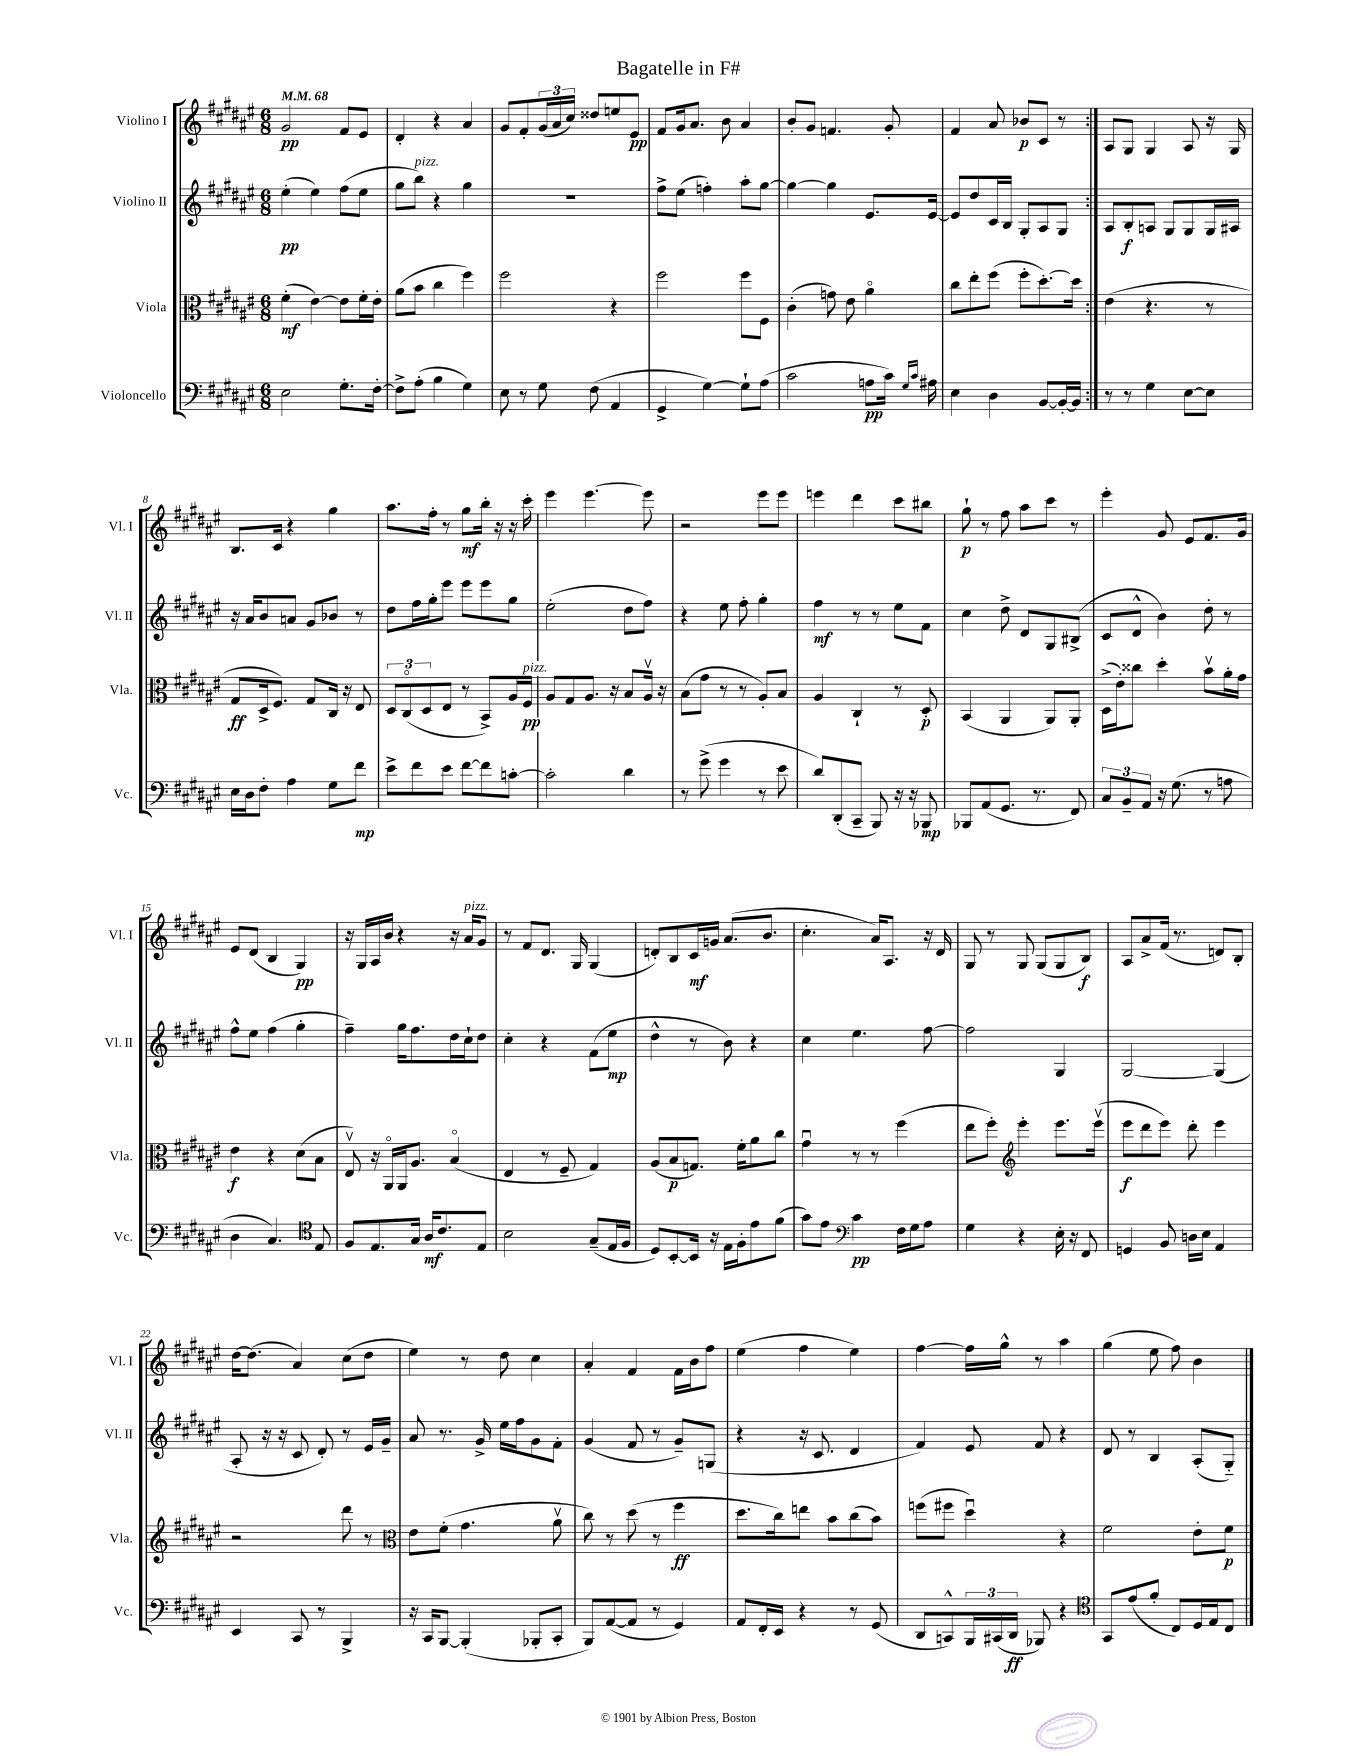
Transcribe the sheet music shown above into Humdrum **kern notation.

**kern	**kern	**kern	**kern
*staff4	*staff3	*staff2	*staff1
*clefF4	*clefC3	*clefG2	*clefG2
*k[f#c#g#d#a#e#]	*k[f#c#g#d#a#e#]	*k[f#c#g#d#a#e#]	*k[f#c#g#d#a#e#]
*M6/8	*M6/8	*M6/8	*M6/8
*MM68	*MM68	*MM68	*MM68
2E#	(4f#'	(4ee#'	2g#
.	[4e#)	4ee#)	.
8.G#'	8e#]	(8ff#	8f#
.	16f#'	8ee#	8e#
[16F#'	16e#'	.	.
=	=	=	=
8F#^]	(8a#	8gg#	4d#'
(8A#'	8b	8bb)	.
4B	4cc#	4r	4r
4G#)	4ff#)	4gg#	4a#
=	=	=	=
8E#	2ff#	2.r	8g#
8r	.	.	8f#'
8G#	.	.	(24g#
.	.	.	24a#
.	.	.	24cc#)
(8F#	.	.	8dd##
4AA#	4r	.	8ee
.	.	.	8e#
=	=	=	=
4GG#^	2ff#	8ff#^	8f#
.	.	(8ee#	16g#
.	.	.	8.a#
[4G#)	.	4ff')	.
.	.	.	8b
8G#`]	8ff#	8aa#'	4a#
(8A#	8F#	[8gg#	.
=	=	=	=
2c#	(4c#'	4gg#_	8b'
.	.	.	8g#
.	8g)	4gg#]	4.f
.	8e#	.	.
8A	4a#o	8.e#	.
16c#)	.	.	8g#'
16qqG#	.	.	.
16qqc#	.	.	.
16A#	.	[16e#	.
=	=	=	=
4E#	8cc#	8e#]	4f#
.	8ee#'	8dd#	.
4D#	(8ff#	16c#	8a#
.	.	16B	.
.	8ff#'	8G#'	8b-
[8BB	[8.dd#')	8A#	8c#
16BB'_	.	8G#	8r
16BB]	16dd#]	.	.
=:|!	=:|!	=:|!	=:|!
8r	(4e#	8A#	8A#
8r	.	8B'	8G#
4G#	4.r	8A	4G#
.	.	8G#	.
[8E#	.	8G#	8A#
8E#]	8r	16G#	16r
.	.	16A#	16G#
=	=	=	=
16E#	8G#	16r	8.B
16D#	.	16a#	.
8F#'	16D#^	8b	.
.	8.F#)	.	16c#
4A#	.	8a	4r
.	8G#	8g#	.
8G#	16C#	8b-	4gg#
.	16r	.	.
8f#	8E#	8r	.
=	=	=	=
8e#^	12D#	8dd#	8.aa#
.	(12C#o	.	.
8f#	.	16ff#	.
.	12D#	.	.
.	.	16gg#'	16ff#'
8e#	8E#	8eee#	8r
[8f#	8r	8eee#	8gg#
8f#]	8BB^)	8eee#	16bb'
.	.	.	16r
[8c'	16A#	8gg#	16r
.	16F#	.	16ccc#'
=	=	=	=
2c']	8A#	(2ee#'	4eee#
.	8G#	.	.
.	8.A#	.	[4.eee#
.	16r	.	.
4d#	8B	8dd#	.
.	16A#v	8ff#)	8eee#]
.	16r	.	.
=	=	=	=
8r	(8B	4r	2r
(8g#^	8g#	.	.
4g#	8r	8ee#	.
.	8r	8ff#'	.
8r	8A#')	4gg#'	8eee#
8e#	8B	.	8eee#
=	=	=	=
8d#)	4A#	4ff#	4eee
(8DD#'	.	.	.
8CC#~	4C#`	8r	4ddd#
8BBB)	.	8r	.
16r	8r	8ee#	8ccc#
16r	.	.	.
8BBB-	8D#'	8f#	8bb#
=	=	=	=
8BBB-	(4BB	4cc#	8gg#`
(8AA#	.	.	8r
8.GG#	4AA#	8dd#^	8ff#
.	.	8d#	8aa#
8.r	.	.	.
.	8AA#)	8G#	8ccc#
8FF#)	8AA#'	(8B#^	8r
=	=	=	=
12C#	(16D#^	8c#	4eee#'
.	16e#')	.	.
12BB~	.	.	.
.	8cc##	8d#^^	.
12AA#	.	.	.
16r	4dd#'	4b)	8g#
(8.G#	.	.	.
.	.	.	8e#
8r	8bv	8dd#'	8.f#
8A	16a#'	8r	.
.	16g#	.	16g#
=	=	=	=
4D#	4e#	8ff#^^	8e#
.	.	8ee#	(8d#
4.C#)	4r	(4ff#	4B
.	(8d#	4gg#'	4G#)
*clefC4	*	*	*
8E#	8B	.	.
=	=	=	=
8F#	8E#v)	4ff#~)	16r
.	.	.	16G#
8.E#	16r	.	16A#
.	16AA#o	.	16b
.	16AA#	16gg#	4r
16G#	8.A#	8.ff#	.
16A#	.	.	.
8.c#	.	.	.
.	(4Bo	16dd#	16r
.	.	16cc#`	16a#
8E#	.	8dd#	8g#
=	=	=	=
2B	4E#	4cc#'	8r
.	.	.	8f#
.	8r	4r	8.d#
.	8F#~	.	.
.	.	.	16G#
(8G#~	4G#)	(8f#	(4G#
16E#	.	8ee#	.
16F#	.	.	.
=	=	=	=
8D#)	(8A#	4dd#^^	8d')
[8BB'	8B	.	8B
16BB]	8.G)	8r	16c#
16r	.	.	16g
16E#	.	8b)	(8.a#
16F#'	16f#'	.	.
8e#	8a#	4r	.
.	.	.	8.b
(8f#	8cc#	.	.
=	=	=	=
8g#)	4g#u	4cc#	4.cc#'
8e#	.	.	.
*clefF4	*	*	*
4c#	8r	4.ee#	.
.	8r	.	16a#)
.	.	.	8.A#
16F#	(4ff#	.	.
16G#	.	.	.
8A#	.	[8ff#	16r
.	.	.	16d#
=	=	=	=
4G#	8ee#	2ff#]	8G#
.	8ff#')	.	8r
*	*clefG2	*	*
4r	4eee#'	.	8G#
.	.	.	(8G#
16E#'	8.eee#	4G#	8G#
16r	.	.	.
8FF#	.	.	8B)
.	(16eee#v	.	.
=	=	=	=
4GG	8eee#	[2G#	8A#
.	8ddd#	.	8a#^
8BB	8eee#)	.	(16f#
.	.	.	8.r
16D	8ddd#'	.	.
16E#	.	.	.
4AA#	4eee#	(4G#]	8d)
.	.	.	8B'
=	=	=	=
4EE#	2r	8A#'	[16dd#
.	.	.	(8.dd#]
.	.	16r	.
.	.	16r	.
8CC#	.	8c#	4a#)
8r	.	8d#')	.
4BBB^	8ddd#	8r	(8cc#
.	8r	16e#	8dd#
.	.	16g#~	.
=	=	=	=
*	*clefC3	*	*
16r	8e#	8a#	4ee#)
16CC#	.	.	.
[8BBB	(8f#'	8.r	.
(4BBB']	4.g#	.	8r
.	.	16g#^	.
.	.	16ee#	8dd#
.	.	16ff#	.
8BBB-'	.	8g#	4cc#
8CC#'	8a#v	8f#'	.
=	=	=	=
8BBB)	8cc#)	(4g#	4a#'
([8AA#	8r	.	.
8AA#]	(8dd#	8f#	4f#
8r	8r	8r	.
4GG#)	4ff#	8g#~)	16f#
.	.	.	16b
.	.	(8G	8ff#
=	=	=	=
8AA#	8.dd#	4r	(4ee#
16FF#'	.	.	.
16EE#	16cc#)	.	.
4r	8ee	16r	4ff#
.	.	8.c#	.
.	8b	.	.
8r	(8cc#	4d#	4ee#)
(8GG#	8b)	.	.
=	=	=	=
8DD#	(8ff	4f#)	[4ff#
8CC^^)	8ff#	.	.
24BBB	4dd#u)	8e#	16ff#]
(24CC#	.	.	.
.	.	.	16gg#^^
24DD#	.	.	.
8BBB-)	.	8f#	8r
4r	4r	4r	4aa#
=	=	=	=
*clefC4	*	*	*
8GG#	2f#	8d#	(4gg#
(8e#	.	8r	.
8f#'	.	4B	8ee#
8C#)	.	.	8ff#)
16D#	8e#'	(8A#'	4b
16E#	.	.	.
8C#	8f#	8G#'~)	.
==	==	==	==
*-	*-	*-	*-
